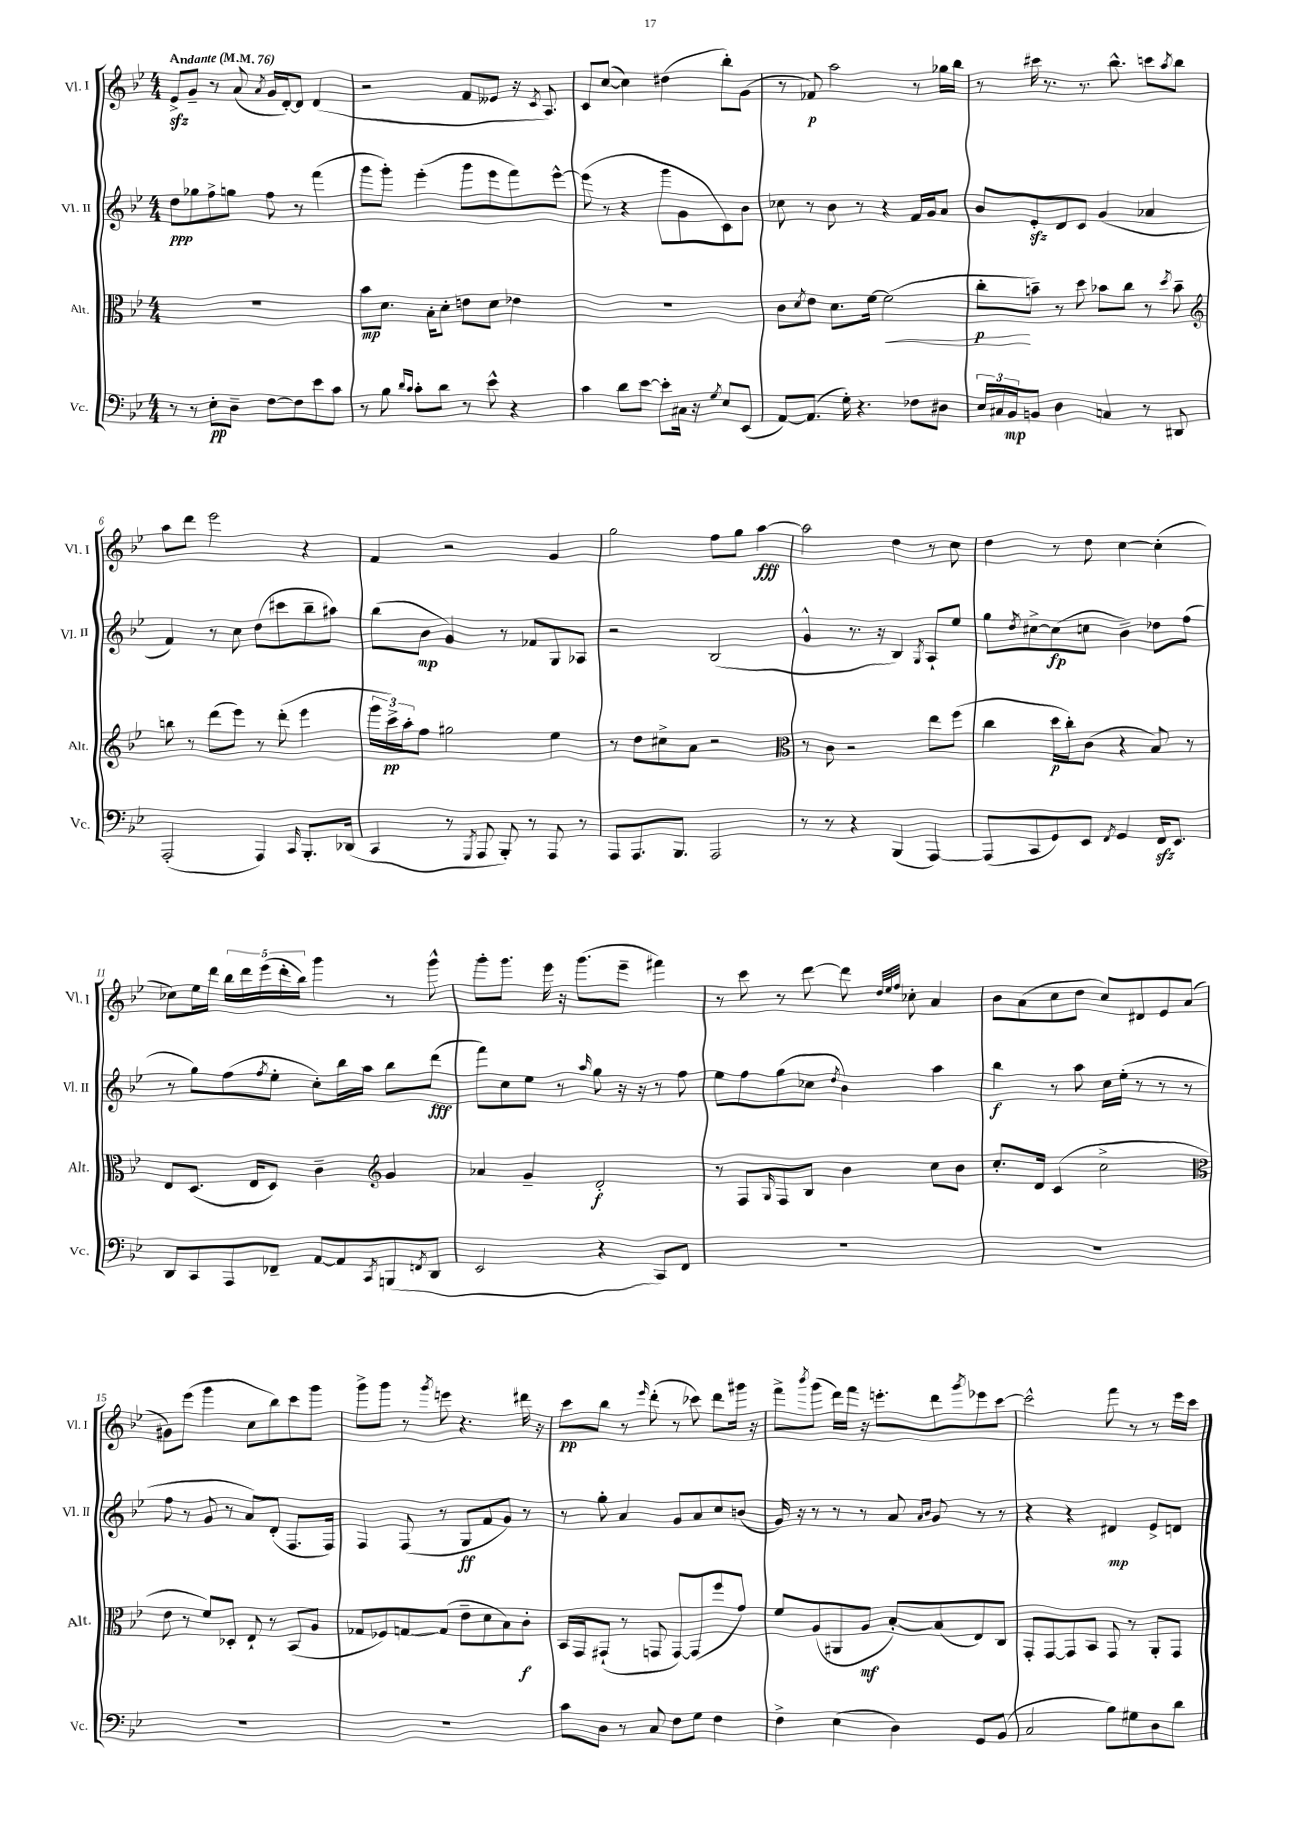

**kern	**dynam	**kern	**dynam	**kern	**dynam	**kern	**dynam
*part4	*part4	*part3	*part3	*part2	*part2	*part1	*part1
*staff4	*staff4	*staff3	*staff3	*staff2	*staff2	*staff1	*staff1
*I"Vc.	*	*I"Alt.	*	*I"Vl. II	*	*I"Vl. I	*
*I'Vc.	*	*I'Alt.	*	*I'Vl. II	*	*I'Vl. I	*
*clefF4	*	*clefC3	*	*clefG2	*	*clefG2	*
*k[b-e-]	*	*k[b-e-]	*	*k[b-e-]	*	*k[b-e-]	*
*M4/4	*	*M4/4	*	*M4/4	*	*M4/4	*
*MM76	*	*MM76	*	*MM76	*	*MM76	*
=1	=1	=1	=1	=1	=1	=1	=1
!	!	!	!	!	!	!LO:TX:a:B:t=Andante	!
8r	.	1r	.	8dd\L	ppp	8e-zz^/L	.
8r	.	.	.	8gg-X\	.	8g~/J	.
8E-'\L	pp	.	.	8ff^\	.	8r	.
8D~\J	.	.	.	8ggn\J	.	(8a/	.
.	.	.	.	.	.	8qa/	.
[8F\L	.	.	.	8ff\	.	16g/LL	.
.	.	.	.	.	.	[16d'/J)	.
8F\]	.	.	.	8r	.	8d/J]	.
8e-\	.	.	.	(4fff\	.	(4d/	.
8c\J	.	.	.	.	.	.	.
=2	=2	=2	=2	=2	=2	=2	=2
8r	.	8b-\L	mp	8ggg\L	.	2r	.
8B-\	.	8.d\J	.	8ggg'\J)	.	.	.
16qqd/LL	.	.	.	.	.	.	.
16qqc/JJ	.	.	.	.	.	.	.
8c'\L	.	.	.	(4eee-'\	.	.	.
.	.	16B-'\KL	.	.	.	.	.
8d\J	.	8d'\J	.	.	.	.	.
8r	.	8en\L	.	8ggg\L	.	8f/L	.
8e-^^\	.	8d\J	.	8eee-\	.	8e--X/J	.
4r	.	4e-X\	.	8fff\)	.	16r	.
.	.	.	.	.	.	8qc/	.
.	.	.	.	.	.	8.A/)	.
.	.	.	.	[8eee-^^\J	.	.	.
=3	=3	=3	=3	=3	=3	=3	=3
4c\	.	1r	.	(8eee-\]	.	8c/L	.
.	.	.	.	8r	.	([8cc/J	.
8d\L	.	.	.	4r	.	4cc\])	.
[8e-\J	.	.	.	.	.	.	.
8e-'\L]	.	.	.	8ggg\L	.	(4dd#X\	.
16C#X\Jk	.	.	.	8g\	.	.	.
16r	.	.	.	.	.	.	.
8qG/	.	.	.	.	.	.	.
8E-/L	.	.	.	8c\)	.	8bb-'\L)	.
(8EE-/J	.	.	.	8b-\J	.	(8g\J	.
=4	=4	=4	=4	=4	=4	=4	=4
[8AA/L)	.	8c\L	.	8cc-X\	.	8r	.
.	.	8qd/	.	.	.	.	.
(8.AA/J]	.	8e-\J	.	8r	.	8f-X/)	p
.	.	8.d\L	.	8b-\	.	2aa\	.
16G'\)	.	.	.	.	.	.	.
4.r	.	.	.	8r	.	.	.
.	.	[16f\Jk	.	.	.	.	.
!	!	!	!LO:HP:b	!	!	!	!
.	.	(2f\]	<	4r	.	.	.
8F-X\L	.	.	.	16f/LL	.	8r	.
.	.	.	.	16g/J	.	.	.
8D#X\J	.	.	.	8a/J	.	16gg-X\LL	.
.	.	.	.	.	.	16bb-\JJ	.
=5	=5	=5	=5	=5	=5	=5	=5
24E-/LL	.	8cc'\L	p	8b-/L	.	8r	.
24C#X/	.	.	.	.	.	.	.
24BB-/J	mp	.	.	.	.	.	.
8BBn/J	.	8bn~\J)	[	8e-zz'/	.	16ccc#X\	.
.	.	.	.	.	.	8.r	.
4D\	.	8r	.	8d/	.	.	.
.	.	8dd\	.	8c/J	.	8.r	.
4Cn/	.	8b-X\L	.	(4g/	.	.	.
.	.	.	.	.	.	8.bb-^^\	.
.	.	8cc\J	.	.	.	.	.
8r	.	8r	.	4a-X/	.	8cccn\L	.
.	.	8qdd/	.	.	.	8qaa/	.
8DD#X/	.	8b-~\	.	.	.	8bb-\J	.
!!LO:LB:g=z
=6	=6	=6	=6	=6	=6	=6	=6
*	*	*clefG2	*	*	*	*	*
(2AAA'/	.	8bbn\	.	4f/)	.	8aa\L	.
.	.	8r	.	.	.	8ddd\J	.
.	.	(8ddd\L	.	8r	.	2eee-\	.
.	.	8eee-\J)	.	8cc\	.	.	.
4AAA/)	.	8r	.	(8dd\L	.	.	.
.	.	(8ddd'\	.	8ccc#X\	.	.	.
16qqCC/	.	.	.	.	.	.	.
8.BBB-'/L	.	4eee-\	.	8bb-~\	.	4r	.
.	.	.	.	8aa#X\J)	.	.	.
(16DD-X/Jk	.	.	.	.	.	.	.
=7	=7	=7	=7	=7	=7	=7	=7
4CC/	.	24ggg\LL	.	(8bb-\L	.	4f/	.
.	.	24ccc^\)	pp	.	.	.	.
.	.	24aa'\J	.	.	.	.	.
.	.	8ff\J	.	8b-\J	mp	.	.
8r	.	2gg#X\	.	4g/)	.	2r	.
8qGGG/	.	.	.	.	.	.	.
8AAA/	.	.	.	.	.	.	.
8BBB-'/)	.	.	.	8r	.	.	.
8r	.	.	.	8f-X/L	.	.	.
8AAA/	.	4ee-\	.	8G/	.	4g/	.
8r	.	.	.	8A-X/J	.	.	.
=8	=8	=8	=8	=8	=8	=8	=8
8AAA/L	.	8r	.	2r	.	2gg\	.
8.AAA/	.	8dd\L	.	.	.	.	.
.	.	8cc#X^\	.	.	.	.	.
8.BBB-/J	.	.	.	.	.	.	.
.	.	8a\J	.	.	.	.	.
2AAA/	.	2r	.	(2B-/	.	8ff\L	.
.	.	.	.	.	.	8gg\J	.
.	.	.	.	.	.	[4aa\	fff
=9	=9	=9	=9	=9	=9	=9	=9
*	*	*clefC3	*	*	*	*	*
8r	.	8r	.	4g^^/	.	2aa\]	.
8r	.	8c\	.	.	.	.	.
4r	.	2r	.	8.r	.	.	.
.	.	.	.	16r	.	.	.
(4BBB-/	.	.	.	4B-/)	.	4dd\	.
.	.	.	.	8qG/	.	.	.
[4AAA/)	.	8ee-\L	.	8A`/L	.	8r	.
.	.	(8ff\J	.	8ee-/J	.	8cc\	.
=10	=10	=10	=10	=10	=10	=10	=10
(8AAA/L]	.	4cc\	.	8gg\L	.	4dd\	.
.	.	.	.	8qdd/	.	.	.
8CC/	.	.	.	[8cc#X^\	.	.	.
8GG/)	.	16dd\LL	p	(8cc#\]	fp	8r	.
.	.	16cc'\J)	.	.	.	.	.
8EE-/J	.	(8c\J	.	8ccn\J	.	8dd\	.
8qFF/	.	.	.	.	.	.	.
4GG/	.	4r	.	4b-~\)	.	[4cc\	.
16FFzz/KL	.	8B-/)	.	8dd-X\L	.	(4cc'\]	.
8.EE-/J	.	.	.	.	.	.	.
.	.	8r	.	(8ff\J	.	.	.
!!LO:LB:g=z
=11	=11	=11	=11	=11	=11	=11	=11
8DD/L	.	8E-/L	.	8r	.	8cc-X\L)	.
8CC/	.	(8.D/J	.	8gg\L)	.	16ee-\L	.
.	.	.	.	.	.	16ddd\JJ	.
8AAA/	.	.	.	(8ff\	.	20bb-\LL	.
.	.	.	.	.	.	20ddd\	.
.	.	16E-/KL	.	.	.	.	.
.	.	.	.	.	.	(20eee-\	.
.	.	.	.	8qff/	.	.	.
8FF-X~/J	.	8D/J)	.	8ee-'\J	.	.	.
.	.	.	.	.	.	20ddd'\	.
.	.	.	.	.	.	20bb-\JJ)	.
[8AA/L	.	4c~\	.	8cc'\L)	.	4ggg\	.
8AA/]	.	.	.	16bb-\L	.	.	.
.	.	.	.	16aa\JJ	.	.	.
8qCC/	.	.	.	.	.	.	.
*	*	*clefG2	*	*	*	*	*
(8BBBn/	.	4g/	.	8bb-\L	.	8r	.
8qFFn/	.	.	.	.	.	.	.
8DD/J	.	.	.	(8ddd\J	fff	8ggg^^\	.
=12	=12	=12	=12	=12	=12	=12	=12
2EE-/	.	4a-X/	.	8fff\L)	.	8ggg'\L	.
.	.	.	.	8cc\	.	8.ggg\J	.
.	.	4g~/	.	8ee-\J	.	.	.
.	.	.	.	.	.	16eee-\	.
.	.	.	.	8r	.	16r	.
.	.	.	.	.	.	(8.ggg\L	.
.	.	.	.	16qqaa/	.	.	.
4r	.	2d'/	f	8gg\	.	.	.
.	.	.	.	16r	.	8eee-~\J	.
.	.	.	.	16r	.	.	.
8CC/L)	.	.	.	8r	.	4fff#X\)	.
8FF/J	.	.	.	8ff\	.	.	.
=13	=13	=13	=13	=13	=13	=13	=13
1r	.	8r	.	8ee-\L	.	8r	.
.	.	8F/L	.	8ff\	.	8ccc\	.
.	.	16qqG/	.	.	.	.	.
.	.	8F/	.	(8gg\	.	8r	.
.	.	8B-/J	.	8cc-X\J	.	[8ddd\	.
.	.	.	.	8qdd/	.	.	.
.	.	4b-\	.	4b-\)	.	8ddd\]	.
.	.	.	.	.	.	32qqdd/LLL	.
.	.	.	.	.	.	32qqee-/	.
.	.	.	.	.	.	32qqff/JJJ	.
.	.	.	.	.	.	8cc-X'\	.
.	.	8cc\L	.	4aa\	.	4a/	.
.	.	8b-\J	.	.	.	.	.
=14	=14	=14	=14	=14	=14	=14	=14
1r	.	8.cc'/L	.	4bb-\	f	8b-\L	.
.	.	.	.	.	.	(8a\	.
.	.	16d/Jk	.	.	.	.	.
.	.	(4c/	.	8r	.	8cc\	.
.	.	.	.	8aa\	.	8dd\J	.
.	.	2cc^\	.	16cc\LL	.	8cc/L)	.
.	.	.	.	(16ee-'\JJ	.	.	.
.	.	.	.	8r	.	8d#X/	.
.	.	.	.	8r	.	8e-/	.
.	.	.	.	8r	.	(8a/J	.
!!LO:LB:g=z
=15	=15	=15	=15	=15	=15	=15	=15
*	*	*clefC3	*	*	*	*	*
1r	.	8e-\	.	8ff\	.	8g#X\L)	.
.	.	8r	.	8r	.	(8eee-\J	.
.	.	8f/L)	.	8g/	.	4ggg\	.
.	.	8D-X'/J	.	8r	.	.	.
.	.	8E-`/	.	8a/L)	.	8cc\L	.
.	.	8r	.	(8d'/J	.	8bb-\)	.
.	.	(8BB-/L	.	8.F/L	.	8ccc\	.
.	.	8A/J	.	.	.	8ggg\J	.
.	.	.	.	16F/Jk)	.	.	.
=16	=16	=16	=16	=16	=16	=16	=16
1r	.	8G-X/L	.	4F/	.	8ggg^\L	.
.	.	8F-X/)	.	.	.	8ggg\J	.
.	.	[8Gn/	.	(8F/	.	8r	.
.	.	.	.	.	.	8qggg/	.
.	.	(8G/J]	.	8r	.	8eeen\	.
.	.	8e-~\L	.	8G/L	ff	4.r	.
.	.	8d\	.	8f/	.	.	.
.	.	8B-\)	.	8g/J)	.	.	.
.	.	8c'\J	f	8r	.	16ddd#X\	.
.	.	.	.	.	.	16r	.
=17	=17	=17	=17	=17	=17	=17	=17
8c\L	.	16BB-/LL	.	8r	.	8ccc\L	pp
.	.	16GG/J	.	.	.	.	.
8D\J	.	(8GG#X`/J	.	8gg'\	.	8bb-\J	.
8r	.	8r	.	4a/	.	8r	.
.	.	.	.	.	.	16qqeee-/	.
8C/	.	8GGn/	.	.	.	(8ddd'\	.
8F\L	.	[8GG/L)	.	8g/L	.	8r	.
8G\J	.	(8GG/]	.	8a/	.	8ccc-X\)	.
4F\	.	8ff/	.	8cc/	.	8ddd\L	.
.	.	8g/J)	.	(8bn/J	.	16ggg#X\Jk	.
.	.	.	.	.	.	16r	.
=18	=18	=18	=18	=18	=18	=18	=18
4F^\	.	8f/L	.	16g/)	.	8fff^\L	.
.	.	.	.	16r	.	.	.
.	.	.	.	.	.	8qbbb-/	.
.	.	(8A/	.	8r	.	(8ggg\J	.
(4E-\	.	8AA#X/	.	8r	.	16ddd\LL)	.
.	.	.	.	.	.	16fff\JJ	.
.	.	8A/J	mf	8r	.	16r	.
.	.	.	.	.	.	8.eeen'\L	.
4D\)	.	[8B-'/L)	.	8a/	.	.	.
.	.	.	.	16qqa/LL	.	.	.
.	.	.	.	16qqb-/JJ	.	.	.
.	.	(8B-/]	.	8g/	.	8ddd\	.
.	.	.	.	.	.	8qggg/	.
8GG/L	.	8E-/)	.	8r	.	8eee-X\	.
(8BB-/J	.	8C/J	.	8r	.	[8ccc\J	.
=19	=19	=19	=19	=19	=19	=19	=19
2C/	.	8GG'/L	.	4r	.	2ccc^^\]	.
.	.	[8GG/	.	.	.	.	.
.	.	8GG/]	.	4r	.	.	.
.	.	8BB-/J	.	.	.	.	.
8B-\L)	.	8GG/	.	4d#X/	mp	8fff\	.
8G#X\	.	8r	.	.	.	8r	.
8D\	.	8AA'/L	.	8e-^/L	.	8r	.
8d\J	.	8GG/J	.	8dn/J	.	16eee-\LL	.
.	.	.	.	.	.	16ccc\JJ	.
==	==	==	==	==	==	==	==
*-	*-	*-	*-	*-	*-	*-	*-
